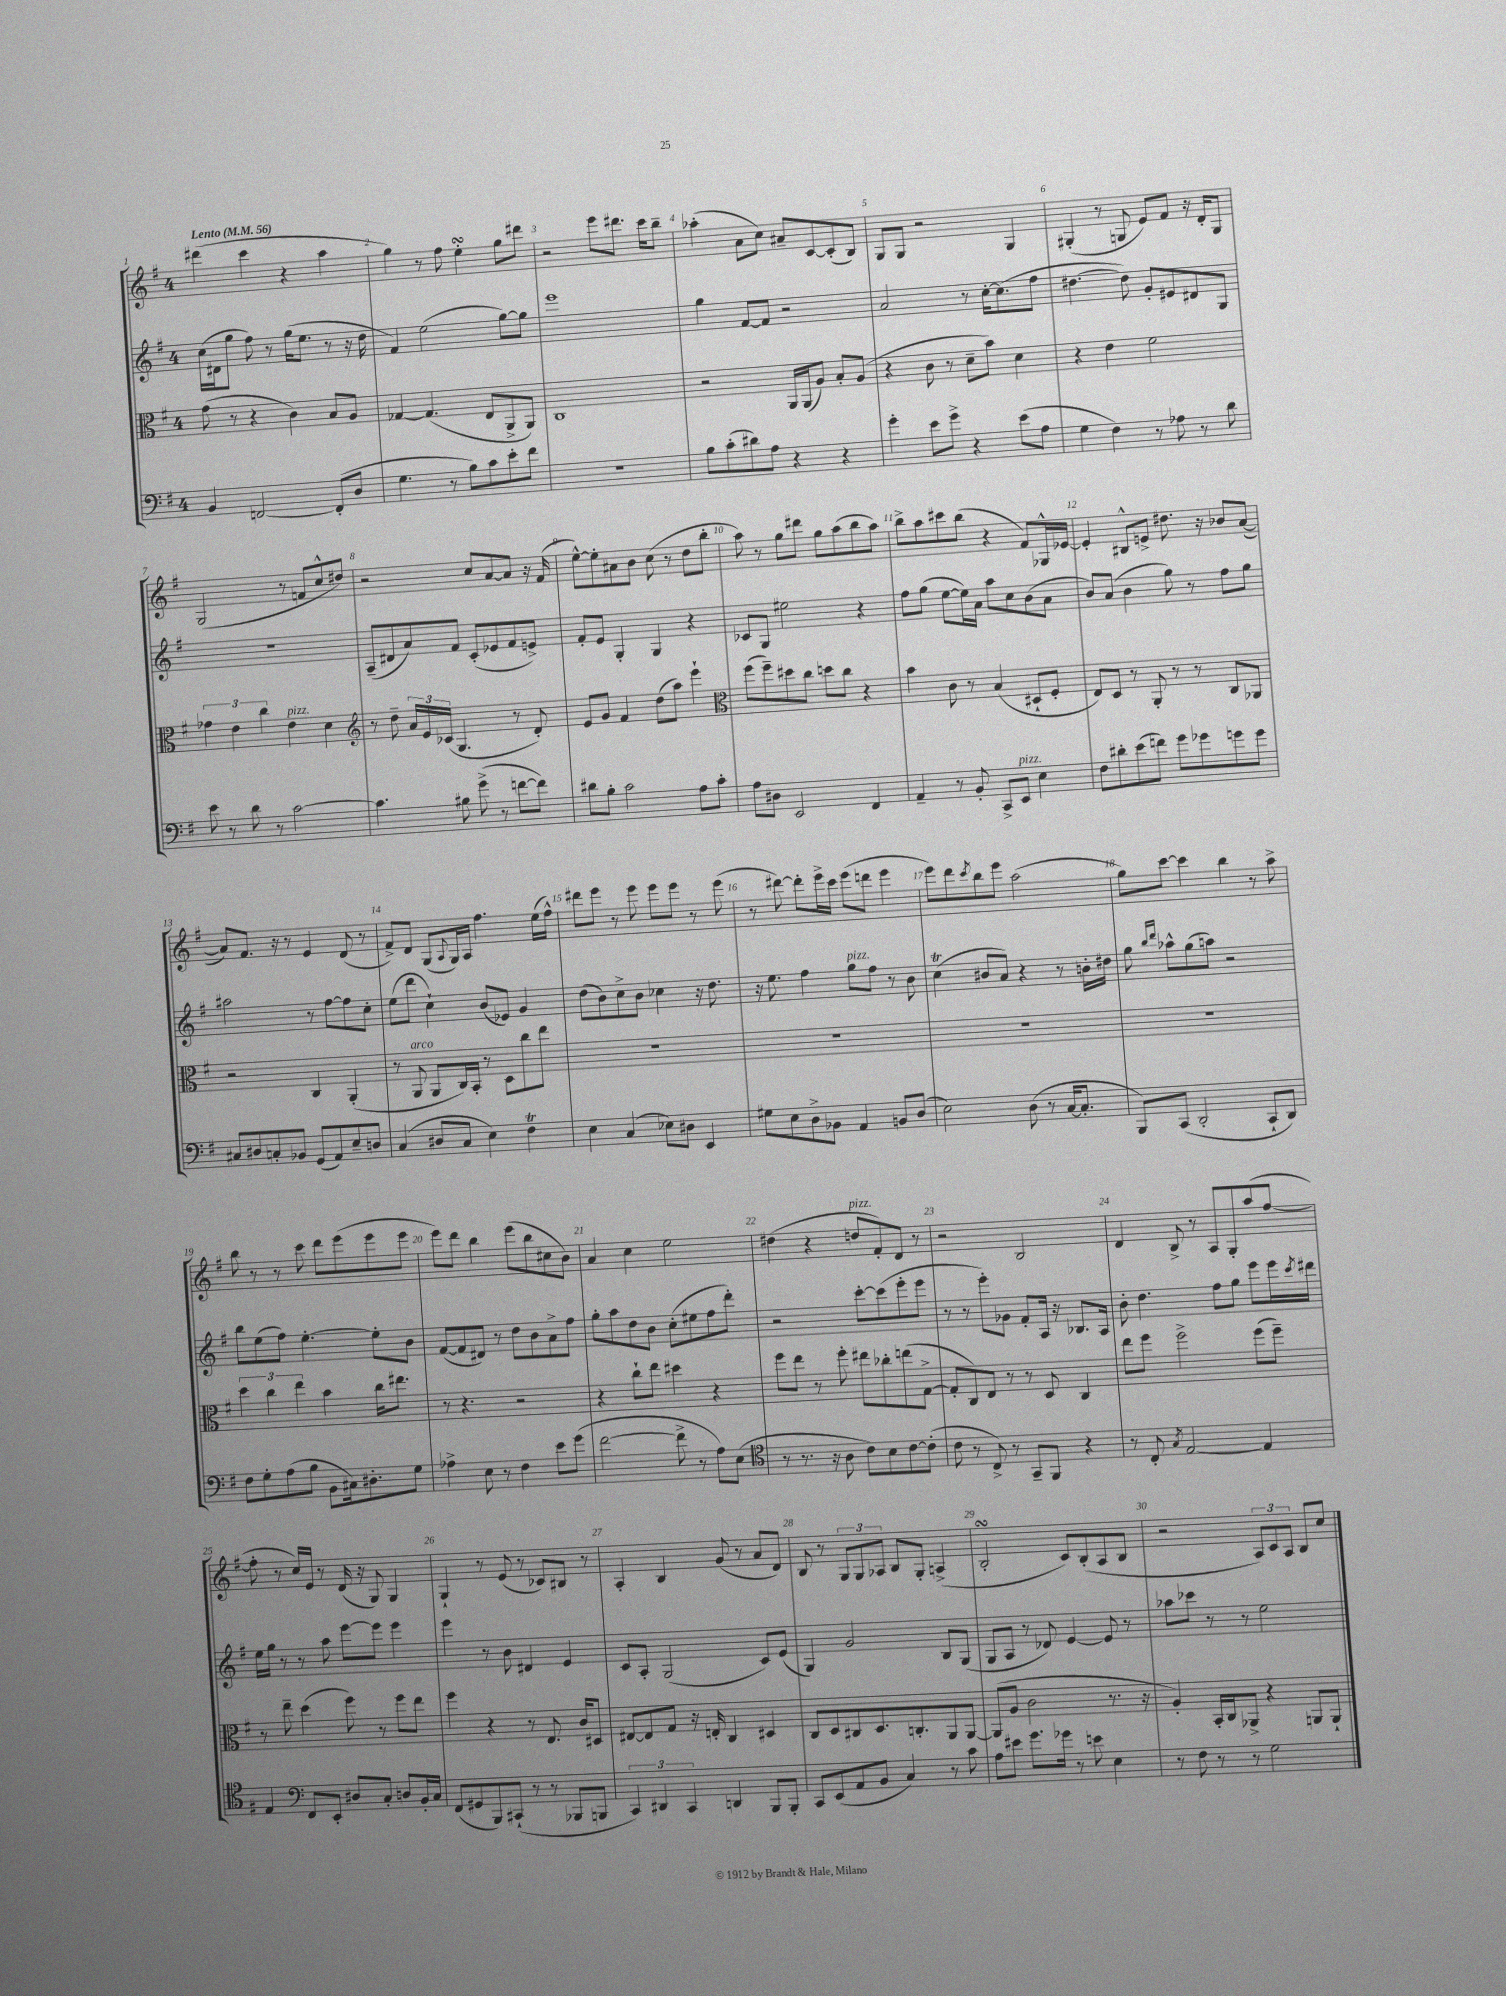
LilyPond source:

<<
\new StaffGroup <<
\new Staff = "s0" {
    \clef treble \key g \major \once \override Staff.TimeSignature.style = #'single-digit \time 4/4 \tempo "Lento" 4 = 56
    dis'''4( c'''4 r4 a''4 |
    g''4) r8 fis''8 e''4-.\turn g''8 dis'''8 |
    r2 e'''8 dis'''8. c'''16 b''8-- |
    aes''4-.( a'8 c''8) ais'8-- c'8~ c'8-.( b8) |
    g8 g8 r2 g4 |
    gis4-.( r8 g8 e'8) fis'8 r16 d'16-. g8 |
    g2( r8 f'8 c''8-^ dis''8) |
    r2 c''8 a'8~ a'8 r16 fis'16( |
    e''8~-^) e''8-. ais'8 b'8 c''8( r8 d''8 b''8-. |
    a''8) r8 g''8 dis'''8 g''8 a''8( b''8 a''8) |
    b''8-> a''8 cis'''8 b''8( r4 fis'8) ges16-^ ees'16~ |
    ees'4-. bis8-^ e'8-> dis''8. r16 bes'8 a'8~( |
    a'8) fis'8. r16 r8 e'4 d'8( r8 |
    fis'8->) d'8 g8( \appoggiatura { a8 } g16) a16 fis''4. e''16( fis''16-^) |
    dis'''8 e'''8 r8 e'''8 e'''8 e'''8 r8 e'''8( |
    r8 dis'''8~) dis'''8-. e'''16-> c'''16 e'''8( d'''8 e'''4 |
    e'''8) d'''8 \acciaccatura { c'''8 } b''8 e'''8 a''2( |
    g''8) c'''8~ c'''4 b''4 r8 a''8-> |
    b''8 r8 r8 c'''8 d'''8 e'''8( e'''8 e'''8 |
    e'''8) d'''8 b''4 e'''8( b''8 cis''8 b'8) |
    a'4 c''4 e''2 |
    dis''4( r4 d''8^\markup { \italic "pizz." } fis'8-.) d'8 r8 |
    r2 b2 |
    d'4 b8-> r8 a8 g8-. a''8( fis''8~ |
    fis''8-. r8 c''16) e'16 r8 d'16( r16 g8) g4 |
    g4-! r8 e'8( r8 ces'8) bis8 r8 |
    a4-. b4 g'8( r8 a'8 d'8) |
    b8 r8 \tuplet 3/2 { g8 g8 aes8 } b8 g8-. a4->( |
    b2-.\turn c'8) b8-.( a8 b8 |
    r2 \tuplet 3/2 { a8) c'8 a8 } b8 c''8 \bar "|." |
}
\new Staff = "s1" {
    \clef treble \key g \major \once \override Staff.TimeSignature.style = #'single-digit \time 4/4
    c''16( dis'16 g''8 fis''8) r8 g''16( e''8. r8 r16 d''16 |
    fis'4) e''2( g''8~) g''8 |
    e'''1 |
    g''4 fis'8~ fis'8 r2 |
    a'2 r8 c''16~-. c''8.( fis''8 |
    dis''4.~ dis''8) g'8-. eis'8 dis'8 g8 |
    R1 |
    a8--( dis'8 a'8) fis'8 c'8-.( ees'8 fis'8 e'8->) |
    fis'8-. e'8 g4-. g4 r4 |
    ces'8 g8 eis''2 r4 |
    fis''8 g''8( e''8~ e''16) a'16 a''8 c''8 b'8( a'8 |
    b'8) a'8( b'4 g''8) r8 fis''8 g''8 |
    ais''2 r8 fis''8~ fis''8 c''8-. |
    e''8( d'''8 c''4-!) b'8( ees'8) g'4 |
    d''8( b'8) c''8-> b'8 ces''4 r16 d''8. |
    r16 e''8. fis''4 g''8^\markup { \italic "pizz." } fis''8 r8 b'8 |
    c''4\trill( bis'8 a'8) r4 r8 b'16-. dis''16 |
    g''8 \grace { b''16 d'''16 } aes''8-^ g''8( a''8) r2 |
    b''8 e''8( fis''8) e''4.~-. e''8-. b'8 |
    fis'8~( fis'8 dis'8) r8 d''8 b'8 a'8-> fis''8 |
    g''8-. a''8 d''8 b'8 c''8-.( eis''8 fis''8 d'''8-.) |
    r2 c'''8~-. c'''8( e'''8-. e'''8 |
    r8 r8 e'''8-.) ges'8 fis'8-. a16 r16 bes8. a16 |
    b'8-. d''4. fis''8 g''8 e'''8 e'''16 \acciaccatura { c'''8 } dis'''16 |
    e''16 g''16 r8 r8 a''8 e'''8~ e'''8 e'''4 |
    e'''4 r8 b'8 dis'4 e'4 |
    c'8 a8-. g2( c'8) e'8( |
    g4) g'2 b8 g8( |
    g8 a8 r8 des'8) e'4~ e'8 r8 |
    aes''8 ces'''8 r8 r8 e''2 \bar "|." |
}
\new Staff = "s2" {
    \clef alto \key g \major \once \override Staff.TimeSignature.style = #'single-digit \time 4/4
    g'8( r8 r4 c'4) b8 a8 |
    ges4~ ges4.( e8 a,8-> a,8) |
    c1 |
    r2 a,16 a,16( a8) b8-. a8( |
    r4 c'8 r8 d'8-- b'8) d'4 |
    r4 e'4 fis'2 |
    \tuplet 3/2 { ges'4 e'4 c''4 } e'4^\markup { \italic "pizz." } d'4 |
    \clef treble r8 d''8-- \tuplet 3/2 { a'16 e'16 ces'16( } g4. r8 d'8-.) |
    e'8 g'8 fis'4 d''8( a''8) e'''4-! |
    \clef alto fis''8( fis''8--) dis''8 c''8 d''8 c''8 r4 |
    b'4 c'8 r8 b4( dis8-! fis8-. |
    e8) d8 r8 a,8-. r8 r8 c8 aes,8 |
    r2 c4 a,4-.( |
    r8 a,8^\markup { \italic "arco" } a,8 c16) b,16-. r8 d8 c''8 e''8 |
    R1 |
    R1 |
    R1 |
    R1 |
    \tuplet 3/2 { d''4 c''4 e''4 } b'4 c''16 eis''8. |
    r8 r4. r2 |
    r4 c''8-! e''8 dis''4 r4 |
    fis''8 e''8 r8 fis''8-. eis''8 ces''8-. e''8( g8~-> |
    g8-. c8) e8 r8 r8 d8 c4 |
    e''8 fis''8 fis''2-> fis''8( fis''8--) |
    r8 e''8-- d''4( fis''8) r8 fis''8 e''8 |
    fis''4 r4 r8 e8. c'16 dis8 |
    eis8~ eis8 g8 r16 e16-. c4 dis4 |
    c8 d8 cis8 d8. c8.-. a,8 a,8~ |
    a,8( a8 c'2 r8. r16 |
    a4-.) b,16-. c16 aes,8-> r4 a,8 a,8-! \bar "|." |
}
\new Staff = "s3" {
    \clef bass \key g \major \once \override Staff.TimeSignature.style = #'single-digit \time 4/4
    b,4 f,2~ f,8-.( d8 |
    g4. r8 b8) c'8 e'8-. fis'8 |
    R1 |
    b8 c'8-.( dis'8) a8 r4 r4 |
    g'4-. e'8 g'8-> r4 e'8( a8 |
    g4 fis4) r8 aes8 r8 d'8 |
    e'8 r8 d'8 r8 c'2~ |
    c'4. bis8 g'8->( r8 f'8~ f'8) |
    dis'8 b8-. c'2 a8 c'8-. |
    a8 dis8 e,2 fis,4 |
    a,4-- r8 b,8-. c,8-> e,8^\markup { \italic "pizz." } e4 |
    fis8 dis'8-. e'8( f'8) g'8 ges'8 g'8 g'8 |
    cis8 dis8 c8-. bes,8 g,8( a,8) e8-- d8 |
    c4( dis8 c8 e4) fis4\trill |
    e4 c4( ees8) dis8 e,4 |
    gis8 e8 d8-> bes,8 a,4 b,8 d8( |
    e2) d8( r8 c16~ c8.-. |
    b,,8) c,8( d,2-. c,8-! d,8) |
    fis8 g8-. a8( b8 b,8 cis16) dis8.-. g8 |
    aes4-> e8 r8 fis4 e'8 g'8( |
    fis'2~ fis'8-> r8 a8) e8( |
    \clef tenor r8 r8. r16 a8 c'8) b8 c'8~ c'8-.( |
    c'8 r8 c8->) r8 g,8-- fis,8 r4 |
    r8 c8-. \acciaccatura { g8 } e2~ e4 |
    e4 \clef bass fis,8 e,8-. dis8 c8-. d8 b,16-. c16 |
    fis,8( gis,8 b,,8) cis,8-!( r8 r8 bes,,8 b,,8 |
    \tuplet 3/2 { c,4) dis,4 c,4 } d,4 b,,8 b,,8-. |
    c,8 e,8( a,8 b,8 c4) r8 c'8 |
    a8 eis'8 g'8. ges'16 r8 e'8 e4 |
    r8 fis8 r8 r8 g2 \bar "|." |
}
>>
>>
\layout { \context { \Score \override BarNumber.break-visibility = ##(#f #t #t) barNumberVisibility = #all-bar-numbers-visible } }
